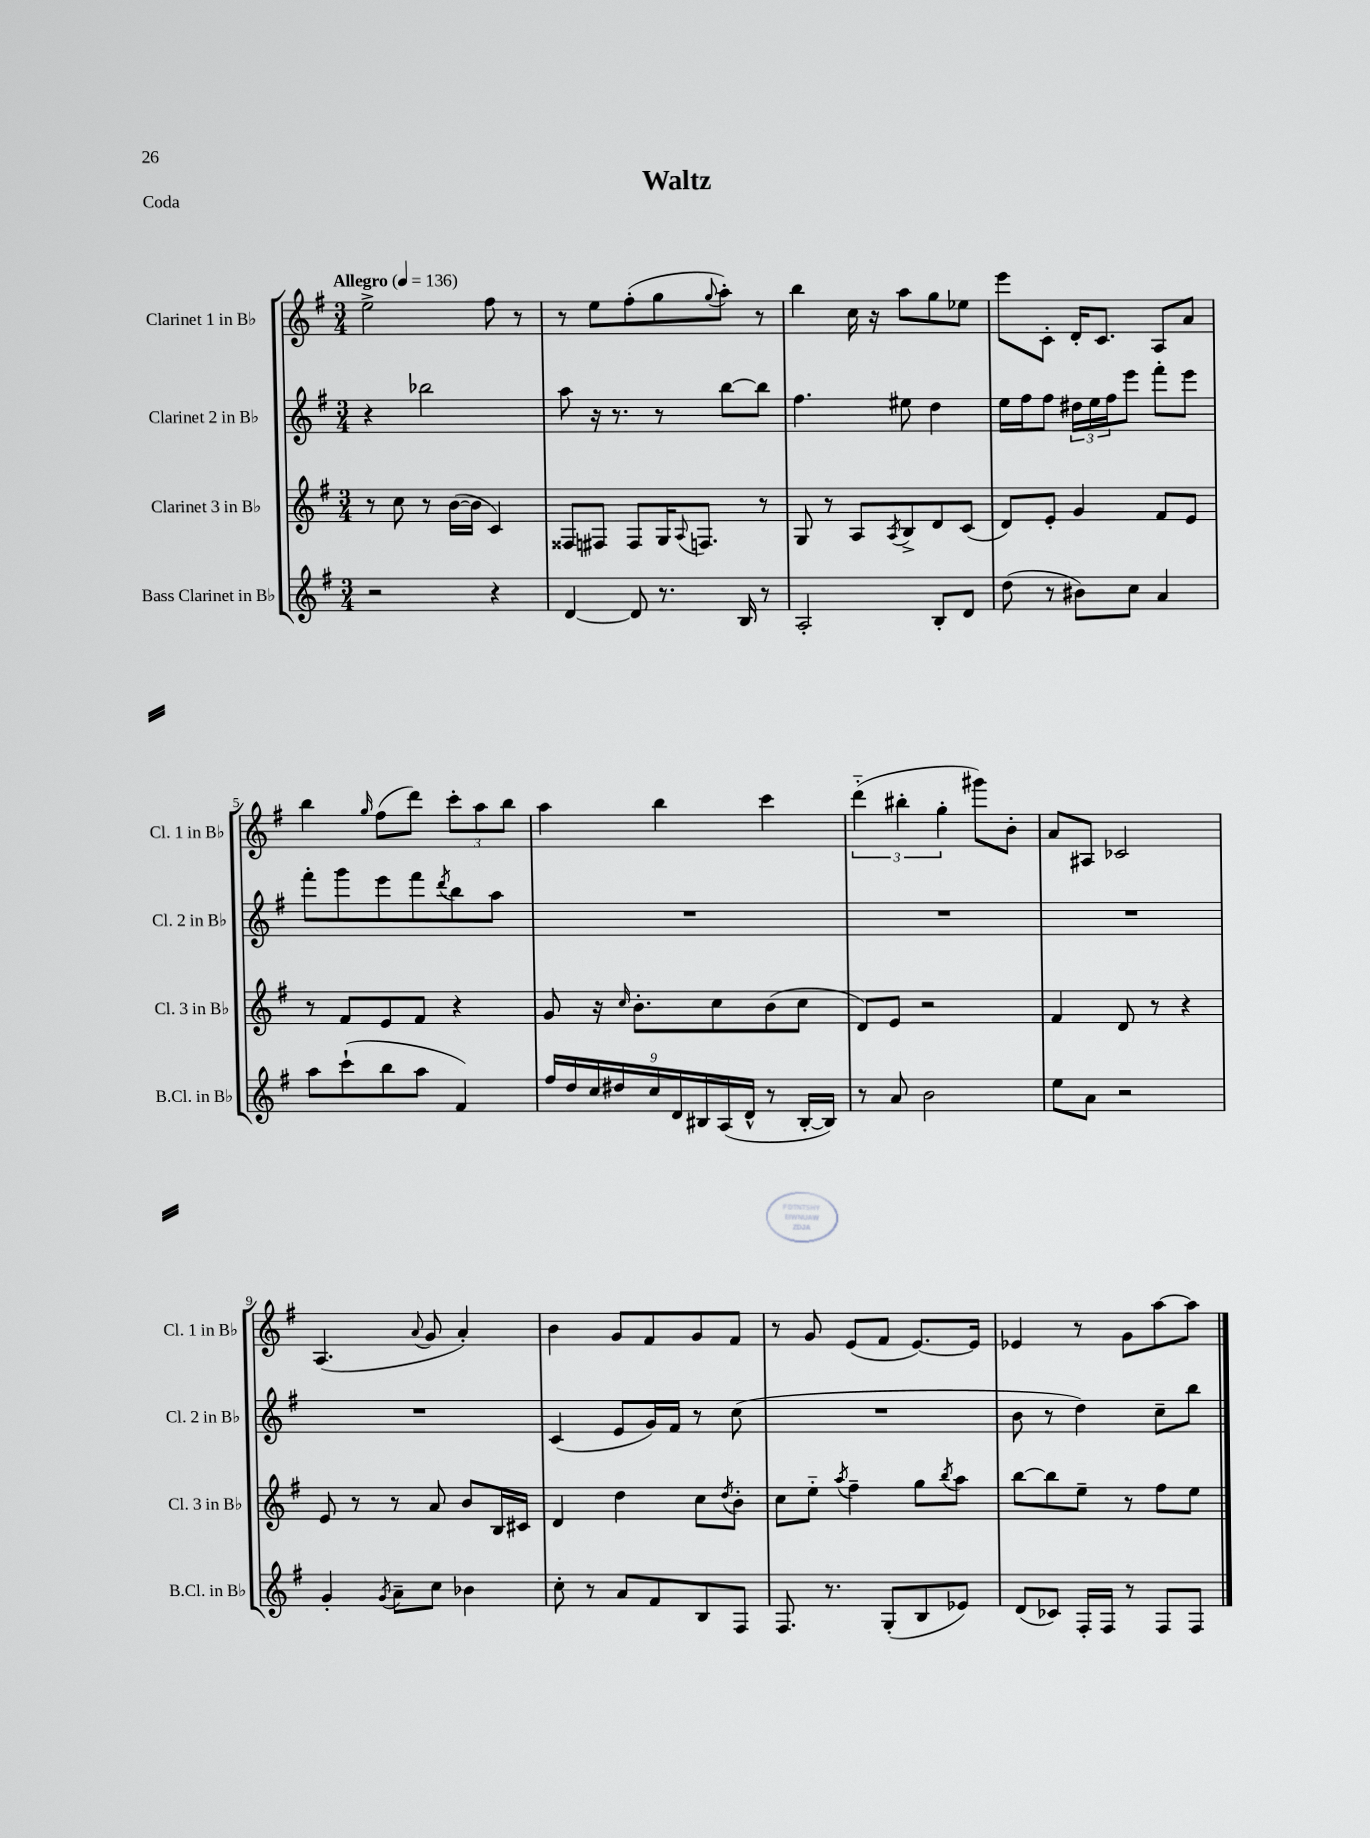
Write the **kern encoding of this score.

**kern	**kern	**kern	**kern
*part4	*part3	*part2	*part1
*staff4	*staff3	*staff2	*staff1
*I"Bass Clarinet in B♭	*I"Clarinet 3 in B♭	*I"Clarinet 2 in B♭	*I"Clarinet 1 in B♭
*I'B.Cl. in B♭	*I'Cl. 3 in B♭	*I'Cl. 2 in B♭	*I'Cl. 1 in B♭
*clefG2	*clefG2	*clefG2	*clefG2
*k[f#]	*k[f#]	*k[f#]	*k[f#]
*M3/4	*M3/4	*M3/4	*M3/4
*MM136	*MM136	*MM136	*MM136
=1	=1	=1	=1
!	!	!	!LO:TX:a:B:t=Allegro
2r	8r	4r	2ee^\
.	8cc\	.	.
.	8r	2bb-X\	.
.	([16b\LL	.	.
.	16b\JJ]	.	.
4r	4c/)	.	8ff#\
.	.	.	8r
=2	=2	=2	=2
[4d/	8F##X/L	8aa\	8r
.	8F#X/J	16r	8ee\L
.	.	8.r	.
8d/]	8F#/L	.	(8ff#'\
8.r	16G/K	8r	8gg\
.	8qqA/	.	.
.	8.Fn/J	.	.
.	.	.	8qqgg/
.	.	[8bb\L	8aa'\J)
16B/	.	.	.
8r	8r	8bb\J]	8r
=3	=3	=3	=3
2A'/	8G/	4.ff#\	4bb\
.	8r	.	.
.	8A/L	.	16cc\
.	.	.	16r
.	8qA/	.	.
.	8B^/	8ee#X\	8aa\L
8B'/L	8d/	4dd\	8gg\
8d/J	(8c/J	.	8ee-X\J
=4	=4	=4	=4
(8dd\	8d/L)	16ee\LL	8eee\L
.	.	16ff#\J	.
8r	8e'/J	8ff#\J	8c'\J
8b#X\L)	4g/	24dd#X\LL	16d'/KL
.	.	24ee\	.
.	.	.	8.c/J
.	.	24ff#\J	.
8cc\J	.	8eee\J	.
4a/	8f#/L	8fff#'\L	8A/L
.	8e/J	8eee\J	8a/J
!!LO:LB:g=z
=5	=5	=5	=5
8aa\L	8r	8fff#'\L	4bb\
(8ccc`\	8f#/L	8ggg\	.
.	.	.	16qqgg/
8bb\	8e/	8eee\	(8ff#\L
8aa\J	8f#/J	8fff#\	8ddd\J)
.	.	8qddd/	.
4f#/)	4r	8bb\	12ccc'\L
.	.	.	12aa\
.	.	8aa\J	.
.	.	.	12bb\J
=6	=6	=6	=6
18ff#/LL	8g/	2.r	4aa\
18dd/	.	.	.
18cc/	.	.	.
.	16r	.	.
18dd#X/	.	.	.
.	16qqcc/	.	.
.	8.b'\L	.	.
18cc/	.	.	.
.	.	.	4bb\
18d/	.	.	.
18B#X/	.	.	.
.	8cc\	.	.
(18A/	.	.	.
18d^^/JJ	.	.	.
8r	(8b\	.	4ccc\
[16B#'/LL	8cc\J	.	.
16B#/JJ])	.	.	.
=7	=7	=7	=7
8r	8d/L)	2.r	(6ddd\
8a/	8e/J	.	.
.	.	.	6bb#X'\
2b\	2r	.	.
.	.	.	6gg'\
.	.	.	8ggg#X\L)
.	.	.	8b'\J
=8	=8	=8	=8
8ee\L	4f#/	2.r	8a/L
8a\J	.	.	8A#X/J
2r	8d/	.	2c-X/
.	8r	.	.
.	4r	.	.
!!LO:LB:g=z
=9	=9	=9	=9
4g'/	8e/	2.r	(4.A/
.	8r	.	.
8qg/	.	.	.
8a~\L	8r	.	.
.	.	.	8qqa/
8cc\J	8a/	.	8g/
4b-X\	8b/L	.	4a'/)
.	16B/L	.	.
.	16c#X/JJ	.	.
=10	=10	=10	=10
8cc'\	4d/	(4c/	4b\
8r	.	.	.
8a/L	4dd\	8e/L	8g/L
8f#/	.	16g/L)	8f#/
.	.	16f#/JJ	.
8B/	8cc\L	8r	8g/
.	8qdd/	.	.
8F#/J	8b'\J	(8cc\	8f#/J
=11	=11	=11	=11
8.F#/	8cc\L	2.r	8r
.	8ee\J	.	8g/
8.r	.	.	.
.	8qaa/	.	.
.	4ff#~\	.	(8e/L
(8G'/L	.	.	8f#/J
8B/	8gg\L	.	[8.e/L)
.	8qbb/	.	.
8e-X/J)	8aa\J	.	.
.	.	.	16e/Jk]
=12	=12	=12	=12
(8d/L	[8bb\L	8b\	4e-X/
8c-X/J)	8bb\]	8r	.
16F#'/LL	8ee~\J	4dd\)	8r
16F#/JJ	.	.	.
8r	8r	.	8g\L
8F#/L	8ff#\L	8cc~\L	[8aa\
8F#/J	8ee\J	8bb\J	8aa\J]
==	==	==	==
*-	*-	*-	*-
